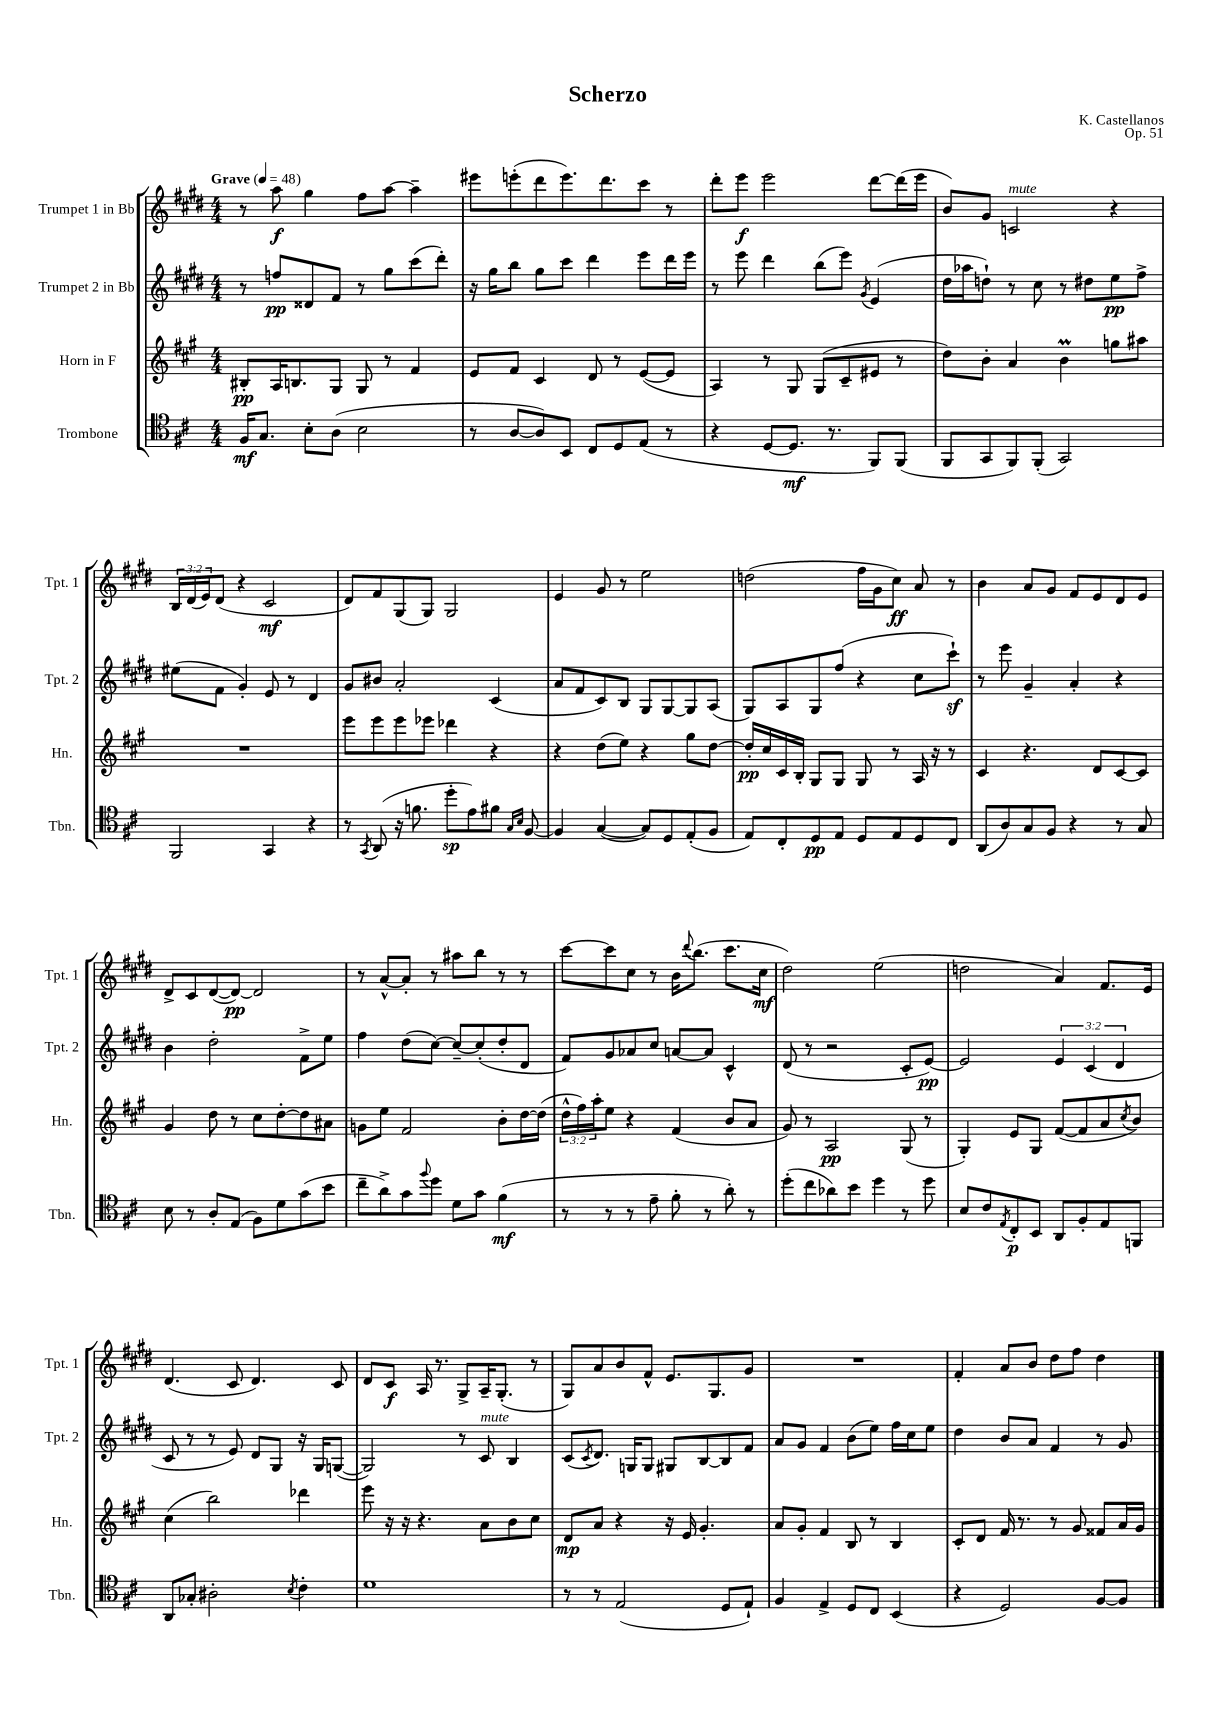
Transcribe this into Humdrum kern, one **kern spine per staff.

**kern	**kern	**kern	**kern
*staff4	*staff3	*staff2	*staff1
*clefC4	*clefG2	*clefG2	*clefG2
*k[f#c#]	*k[f#c#g#]	*k[f#c#g#d#]	*k[f#c#g#d#]
*M4/4	*M4/4	*M4/4	*M4/4
*MM48	*MM48	*MM48	*MM48
16F#/LK	8B#'/L	8r	8r
8.G/J	.	.	.
.	16A/K	8ff/L	8aa\
.	8.B/	.	.
8B'\L	.	8d##/	4gg#\
(8A\J	8G#/J	8f#/J	.
2B\	8G#/	8r	8ff#\L
.	8r	8gg#\L	[8aa\J
.	4f#/	(8ccc#\	4aa~\]
.	.	8ddd#'\J)	.
=	=	=	=
8r	8e/L	16r	8eee#\L
.	.	16gg#\LK	.
[8A/L	8f#/J	8bb\J	(8eee'\
8A/])	4c#/	8gg#\L	8ddd#\
8BB/J	.	8ccc#\J	8.eee\)
8C#/L	8d/	4ddd#\	.
.	.	.	8.ddd#\
8D/	8r	.	.
(8E/J	([8e/L	8eee\L	8ccc#\J
8r	8e/]J	16ddd#\L	8r
.	.	16eee\JJ	.
=	=	=	=
4r	4A/)	8r	8ddd#'\L
.	.	8eee\	8eee\J
[8D/L	8r	4ddd#\	2eee\
8.D/]J	8G#/	.	.
.	(8G#/L	(8bb\L	.
8.r	.	.	.
.	8c#~/	8eee\J)	.
.	.	8qg#/	.
8FF#/L)	8e#/J	(4e/	[8ddd#\L
(8FF#/J	8r	.	(16ddd#\]L
.	.	.	16eee\JJ
=	=	=	=
8FF#/L	8dd\L)	16dd#\LL	8b/L)
.	.	16aa-\J	.
8GG/	8b'\J	8dd`\J)	8g#/J
8FF#/)	4a/	8r	2c/
(8FF#'/J	.	8cc#\	.
2GG/)	4b\	8r	.
.	.	8dd#\L	.
.	8gg\L	8ee\	4r
.	8aa#\J	8ff#^\J	.
=	=	=	=
2FF#/	1r	(8ee#\L	24B/LL
.	.	.	(24d#/
.	.	.	24e/J)
.	.	8f#\J	(8d#/J
.	.	4g#'/)	4r
4GG/	.	8e/	2c#/
.	.	8r	.
4r	.	4d#/	.
=	=	=	=
8r	8eee\L	8g#/L	8d#/L)
8qGG/	.	.	.
(8AA/	8eee\	8b#/J	8f#/
16r	8eee\	2a'/	(8G#/
8.f\	.	.	.
.	8eee-\J	.	8G#/J)
8dd'\L	4ddd-\	.	2G#/
8e\)	.	.	.
8f#\J	4r	(4c#/	.
16qqG/LL	.	.	.
16qqB/JJ	.	.	.
[8F#/	.	.	.
=	=	=	=
4F#/]	4r	8a/L	4e/
.	.	8f#/	.
([4G/	(8dd\L	8c#/)	8g#/
.	8ee\J)	8B/J	8r
8G/]L)	4r	8G#/L	2ee\
8D/	.	[8G#/	.
(8E'/	8gg#\L	8G#/]	.
8F#/J	[8dd\J	(8A/J	.
=	=	=	=
8E/L)	16dd'/]LL	8G#/L)	(2dd\
.	16cc#/	.	.
8C#'/	16c#/	8A/	.
.	16B'/JJ	.	.
8D/	8G#/L	8G#/	.
8E/J	8G#/J	(8ff#/J	.
8D/L	8G#/	4r	16ff#\LL
.	.	.	16g#\J
8E/	8r	.	8cc#\J)
8D/	16A/	8cc#\L	8a/
.	16r	.	.
8C#/J	8r	8ccc#`\J)	8r
=	=	=	=
(8AA/L	4c#/	8r	4b\
8A/)	.	8eee\	.
8G/	4.r	4g#~/	8a/L
8F#/J	.	.	8g#/J
4r	.	4a'/	8f#/L
.	8d/L	.	8e/
8r	[8c#/	4r	8d#/
8G/	8c#/]J	.	8e/J
=	=	=	=
8B\	4g#/	4b\	8d#^/L
8r	.	.	8c#/
8A'/L	8dd\	2dd#'\	([8d#/
(8E/J	8r	.	8d#/_J)
8F#\L)	8cc#\L	.	2d#/]
8d\	[8dd'\	.	.
(8g\	8dd\]	8f#^\L	.
8b\J	8a#\J	8ee\J	.
=	=	=	=
8cc#~\L	8g\L	4ff#\	8r
8a^\)	8ee\J	.	[8a^^/L
8g\	2f#/	(8dd#\L	8a'/]J
8qqff#/	.	.	.
8dd\J	.	[8cc#\J)	8r
8d\L	.	8cc#~/_L	8aa#\L
8g\J	.	(8cc#'/]	8bb\J
(4f#\	8b'\L	8dd#'/	8r
.	[16dd\L	8d#/J	8r
.	(16dd\]JJ	.	.
=	=	=	=
8r	24dd^^\LL	8f#/L)	[8ccc#\L
.	24ff#\)	.	.
.	24aa'\J	.	.
8r	8ee\J	8g#/	8ccc#\]
8r	4r	8a-/	8cc#\J
8e~\	.	8cc#/J	8r
8f#'\	(4f#/	[8a/L	16b\LK
.	.	.	8qqddd#/
.	.	.	(8.bb\J
8r	.	8a/]J	.
8a'\)	8b/L	4c#^^/	8.ccc#\L
8r	8a/J	.	.
.	.	.	16cc#\Jk
=	=	=	=
(8dd'\L	8g#/)	(8d#/	2dd#\)
8cc#\	8r	8r	.
8a-\)	2A/	2r	.
8b\J	.	.	.
4dd\	.	.	(2ee\
8r	(8G#/	8c#'/L	.
8dd\	8r	[8e/J)	.
=	=	=	=
8B/L	4G#'/)	2e/]	2dd\
8c#/	.	.	.
8qE/	.	.	.
8C#'/	8e/L	.	.
8BB/J	8G#/J	.	.
8AA/L	([8f#/L	6e/	4a/)
8F#'/	8f#/]	.	.
.	.	(6c#/	.
8E/	8a/	.	8.f#/L
.	.	6d#/	.
.	8qcc#/	.	.
8FF/J	8b/J)	.	.
.	.	.	16e/Jk
=	=	=	=
8AA/L	(4cc#\	8c#/	(4.d#/
8G-'/J	.	8r	.
2A#'\	2bb\)	8r	.
.	.	8e/)	8c#/
.	.	8d#/L	4.d#/)
.	.	8G#/J	.
8qB/	.	.	.
4c#'\	4ddd-\	16r	.
.	.	16G#/LK	.
.	.	([8G/J	8c#/
=	=	=	=
1d	8eee\	2G/])	8d#/L
.	16r	.	8c#/J
.	16r	.	.
.	4.r	.	16A/
.	.	.	8.r
.	.	8r	8G#^/L
.	8a\L	8c#/	16A~/K
.	.	.	(8.G#'/J
.	8b\	4B/	.
.	8cc#\J	.	8r
=	=	=	=
8r	8d/L	(8c#/L	8G#/L)
.	.	8qc#/	.
8r	8a/J	8.d#/J)	8a/
(2E/	4r	.	8b/
.	.	16G/LK	.
.	.	8G/J	8f#^^/J
.	16r	8G#/L	8.e/L
.	16e/	.	.
.	4.g#'/	[8B/	.
.	.	.	8.G#/
8D/L	.	8B/]	.
8E`/J)	.	8f#/J	8g#/J
=	=	=	=
4F#/	8a/L	8a/L	1r
.	8g#'/J	8g#/J	.
4E^/	4f#/	4f#/	.
8D/L	8B/	(8b\L	.
8C#/J	8r	8ee\J)	.
(4BB/	4B/	16ff#\LL	.
.	.	16cc#\J	.
.	.	8ee\J	.
=	=	=	=
4r	8c#'/L	4dd#\	4f#'/
.	8d/J	.	.
2D/)	16f#/	8b/L	8a/L
.	8.r	.	.
.	.	8a/J	8b/J
.	8r	4f#/	8dd#\L
.	8g#/	.	8ff#\J
[8F#/L	8f##/L	8r	4dd#\
8F#/]J	16a/L	8g#/	.
.	16g#/JJ	.	.
==	==	==	==
*-	*-	*-	*-
